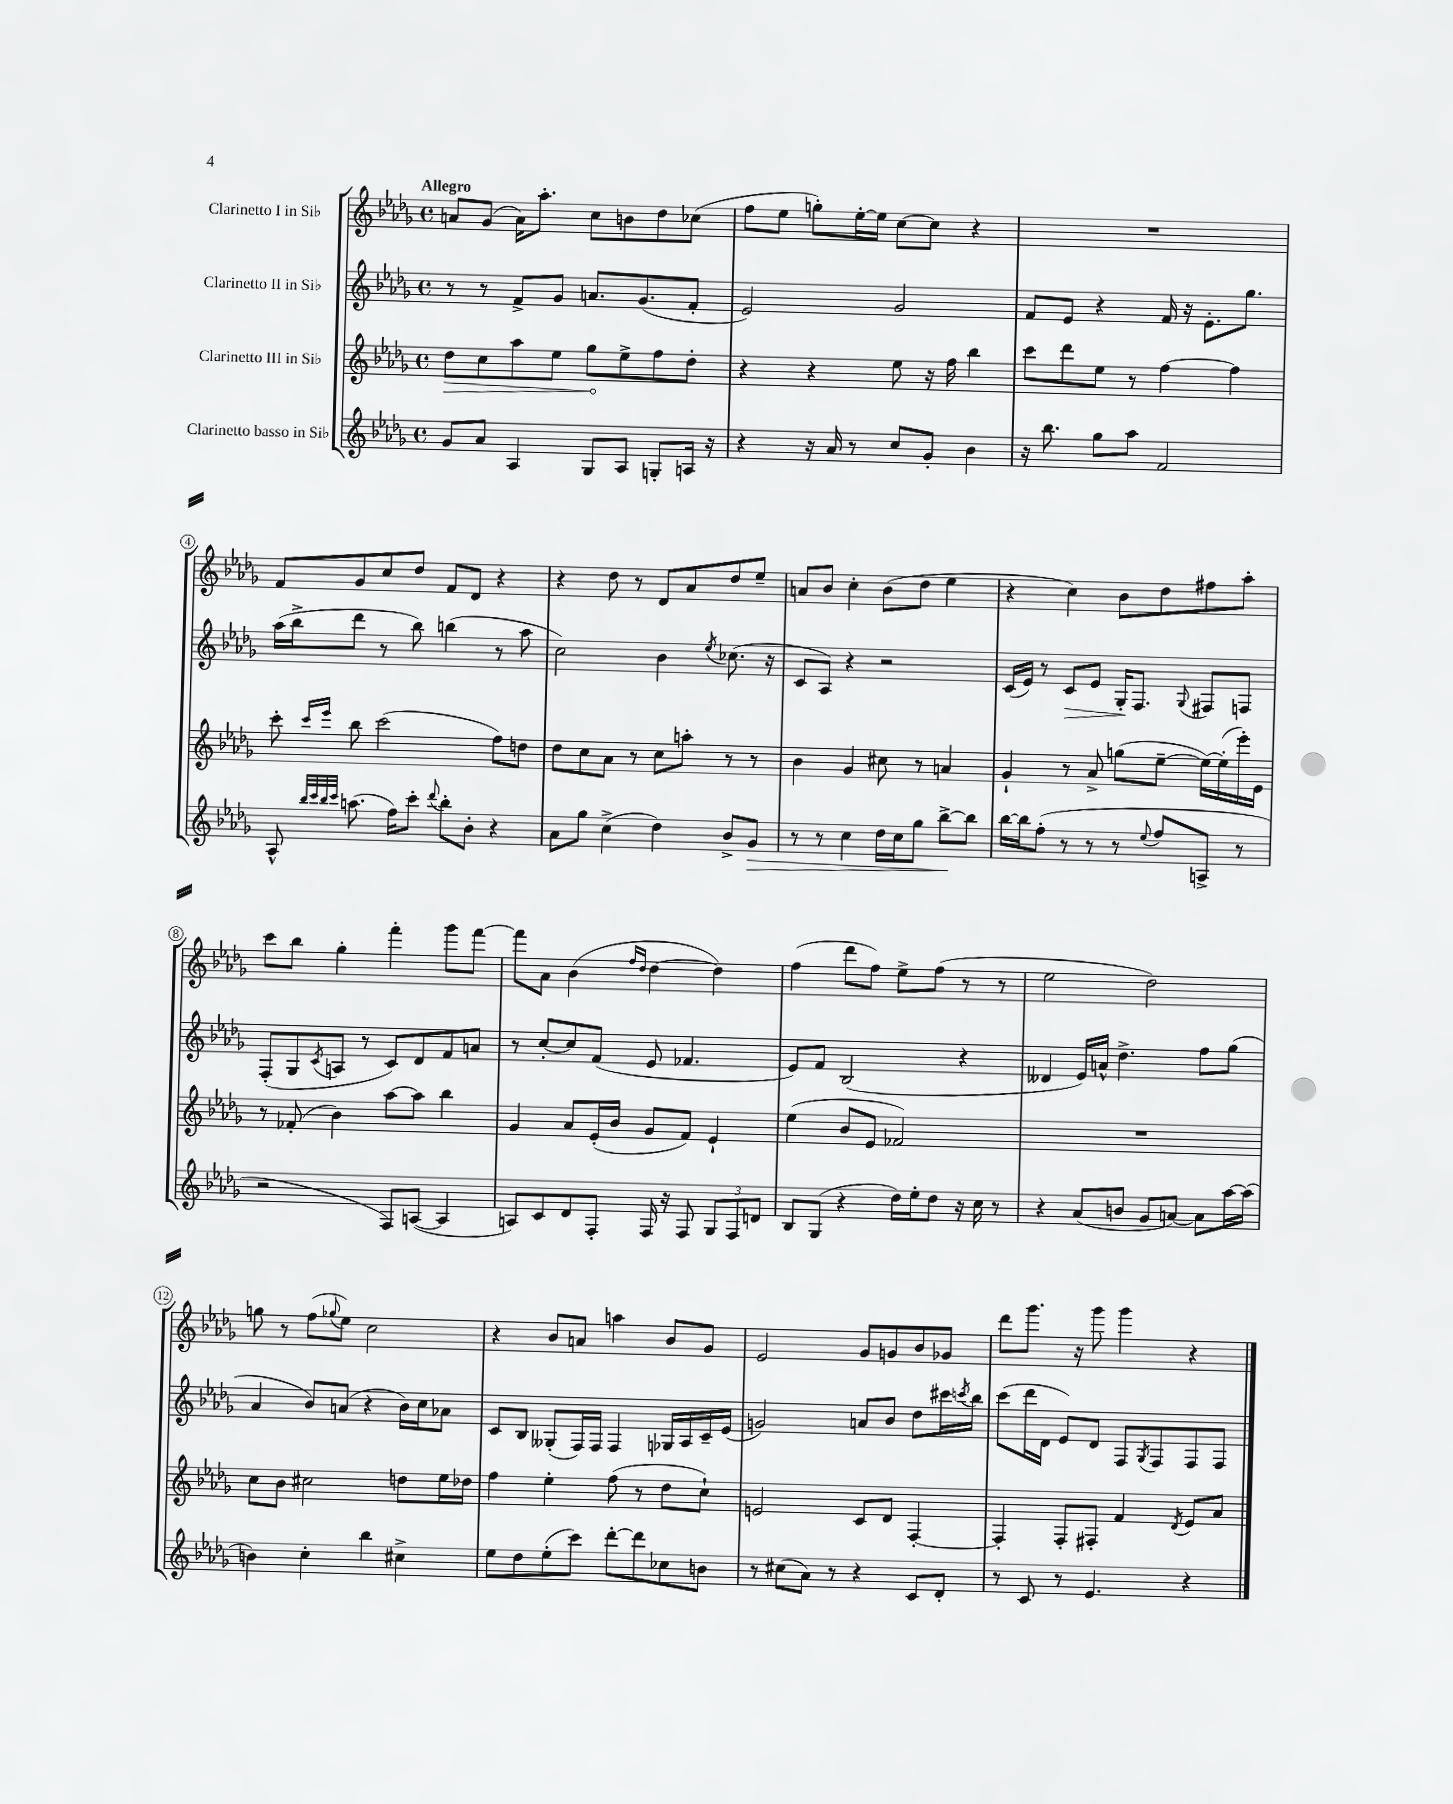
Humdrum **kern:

**kern	**kern	**kern	**kern
*staff4	*staff3	*staff2	*staff1
*clefG2	*clefG2	*clefG2	*clefG2
*k[b-e-a-d-g-]	*k[b-e-a-d-g-]	*k[b-e-a-d-g-]	*k[b-e-a-d-g-]
*M4/4	*M4/4	*M4/4	*M4/4
*met(c)	*met(c)	*met(c)	*met(c)
8g-	8dd-	8r	8a
8a-	8cc	8r	(8g-
4A-	8aa-	8f^	16a)
.	.	.	8.aa-'
.	8ee-	8g-	.
8G-	8gg-	8.a	8cc
8A-	8ee-^	.	8b
.	.	(8.g-	.
8G'	8ff	.	8dd-
16A	8dd-'	8f'	(8cc-
16r	.	.	.
=	=	=	=
4r	4r	2e-)	8ff
.	.	.	8ee-
16r	4r	.	8gg')
16a-	.	.	.
8r	.	.	[16ee-'
.	.	.	16ee-]
8cc	8ee-	2g-	[8cc
8g-'	16r	.	8cc]
.	16ff	.	.
4b-	4bb-	.	4r
=	=	=	=
16r	8ccc	8f	1r
8.bb-	.	.	.
.	8ddd-	8e-	.
8gg-	8ee-	4r	.
8aa-	8r	.	.
2f	[4ff	16f	.
.	.	16r	.
.	.	8.e-'	.
.	4ff]	.	.
.	.	8.gg-	.
=	=	=	=
8A-^^	8ccc'	(16aa-	8f
.	.	16bb-^	.
32qqbb-	.	.	.
32qqccc	.	.	.
32qqbb-	16qqccc	.	.
32qqccc	16qqeee-	.	.
(8.aa	8bb-	8ddd-	8g-
.	(2ccc	8r	8cc
16ff)	.	.	.
8ccc'	.	8bb-)	8dd-
8qqddd-	.	.	.
8bb-'	.	(4bb	8f
8b-'	.	.	8d-
4r	8ff)	8r	4r
.	8dd	8aa-	.
=	=	=	=
8a-	8dd-	2cc)	4r
8gg-	8cc	.	.
(4cc^	8a-	.	8dd-
.	8r	.	8r
4dd-)	8cc	4b-	8d-
.	8aa'	.	8a-
.	.	8qee-	.
8b-^	8r	(8.cc-	8dd-
8g-	8r	.	8ee-~
.	.	16r	.
=	=	=	=
8r	4b-	8c	8a
8r	.	8A-)	8b-
4cc	4g-	4r	4cc'
16dd-	8cc#	2r	(8b-
16cc	.	.	.
8gg-	8r	.	8dd-
[8bb-^	4a	.	4ee-
8bb-]	.	.	.
=	=	=	=
[16bb-	4g-`	(16c	4r
16bb-]	.	16e-)	.
(8ff'	.	8r	.
8r	8r	8c	4cc)
8r	8a-^	8e-	.
8r	(8gg	16G-'	8b-
.	.	8.F	.
8qqee-	.	.	.
8ff	[8ee-~	.	8dd-
.	.	8qqG-	.
8A^	16ee-_)	8F#	8ff#
.	(16ee-']	.	.
8r	16eee-')	8F	8aa-'
.	16e-	.	.
=	=	=	=
2r	8r	(8F'	8ccc
.	(8f-'	8G-	8bb-
.	.	8qc	.
.	4b-)	8A	4gg-'
.	.	8r	.
8F)	[8aa-	8c)	4fff'
([8A	8aa-]	8d-	.
4A]	4bb-	8f	8ggg-
.	.	8a	[8fff
=	=	=	=
8A)	4g-	8r	8fff]
8c	.	[8cc'	8a-
8d-	8a-	8cc]	(4b-
8F'	(16e-'	(8f	.
.	16b-	.	.
.	.	.	16qqff
.	.	.	16qqdd-
16F	8g-	8e-	[4dd-
16r	.	.	.
8F	8f)	4.f-	.
12G-	4e-`	.	4dd-])
12F	.	.	.
12d	.	.	.
=	=	=	=
8B-	(4ee-	8e-)	(4ff
(8G-	.	8f	.
4r	8b-	(2B-	8ddd-
.	8e-	.	8ff)
16dd-)	2f-)	.	8ee-^
16ee-'	.	.	.
8dd-	.	.	(8ff
16r	.	4r	8r
16cc	.	.	.
8r	.	.	8r
=	=	=	=
4r	1r	4d--	2ee-
(8a-	.	16e-)	.
.	.	16a^^	.
8b	.	4.dd-^	.
8g-	.	.	2dd-)
[8a)	.	.	.
8a]	.	8ff	.
[16aa-	.	(8gg-	.
(16aa-]	.	.	.
=	=	=	=
4b)	8cc	4a-	8gg
.	8b-	.	8r
4cc'	2cc#	8b-)	(8ff
.	.	.	8qqgg-
.	.	(8a	8ee-)
4bb-	.	4r	2cc
4cc#^	8dd	16b-)	.
.	.	16cc	.
.	16ee-	8a-	.
.	16dd-	.	.
=	=	=	=
8ee-	4ff	8c	4r
8dd-	.	8B-	.
(8ee-'	4ee-'	(8G--'	8b-
8ccc)	.	16F)	8a
.	.	16F	.
[8ddd-'	(8ff	4F	4aa
8ddd-]	8r	.	.
8cc-	8dd-	16G-	8b-
.	.	16A-	.
8b	8cc`)	16c~	8g-
.	.	(16e-	.
=	=	=	=
8r	2e	2g)	2e-
(8cc#	.	.	.
8a-)	.	.	.
8r	.	.	.
4r	8c	8a	8g-
.	8d-	8b-	8g
8c	[4F'	8dd-	8b-
8d-'	.	16ccc#	8g-
.	.	8qccc	.
.	.	16bb-	.
=	=	=	=
8r	4F']	(8ccc	8ddd-
8c	.	16ddd-	8.ggg-
.	.	16d-	.
8r	8F'	8e-)	.
.	.	.	16r
4.e-	8F#'	8d-	8ggg-
.	4f	8F	4ggg-
.	.	8qG-	.
.	.	8F	.
.	8qd-	.	.
4r	8e-	8F	4r
.	8a-	8F	.
==	==	==	==
*-	*-	*-	*-
